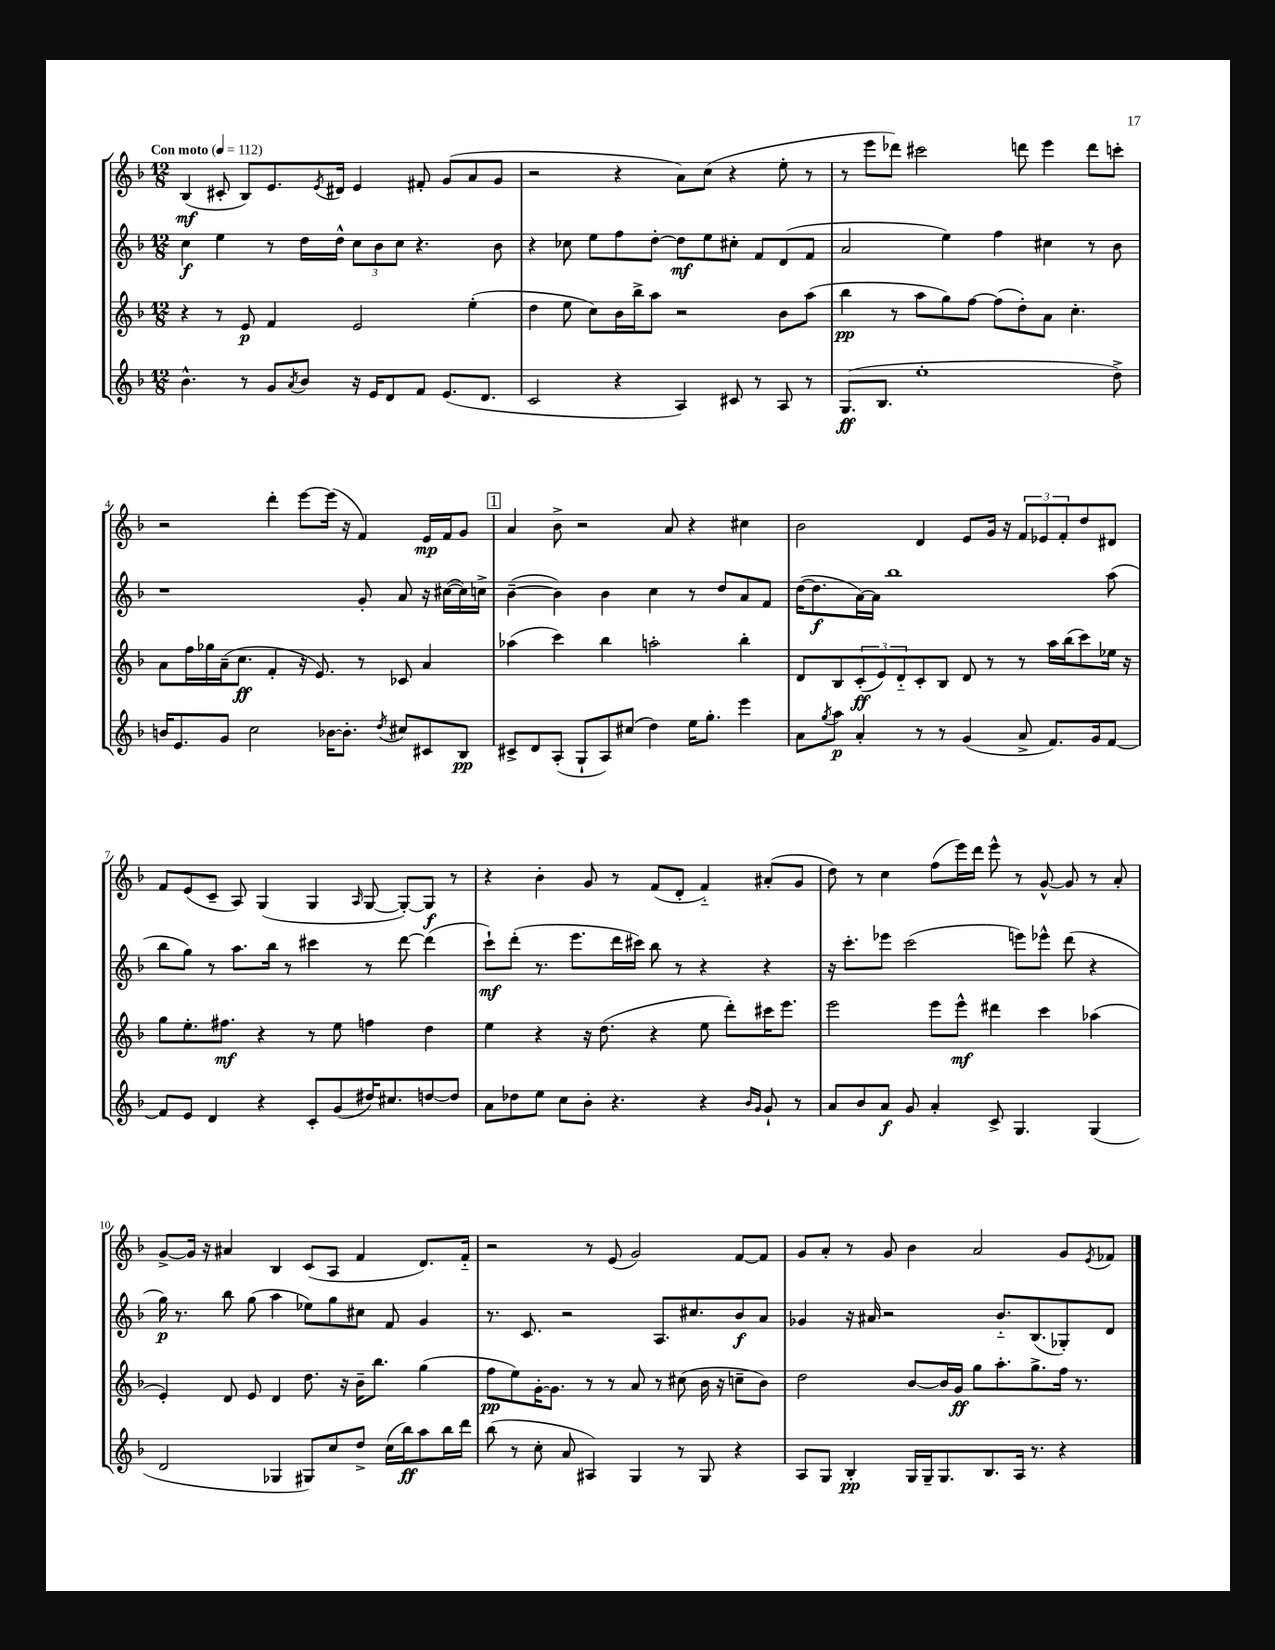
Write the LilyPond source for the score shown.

<<
\new StaffGroup <<
\new Staff = "s0" {
    \clef treble \key f \major \numericTimeSignature \time 12/8 \tempo "Con moto" 4 = 112
    bes4\mf( cis'8-. bes8) e'8. \acciaccatura { e'8 } dis'16 e'4 fis'8-. g'8( a'8 g'8 |
    r2 r4 a'8) c''8( r4 e''8-. r8 |
    r8 e'''8 des'''8) cis'''2 d'''8 e'''4 d'''8 c'''8-. |
    r2 d'''4-. e'''8~ e'''16( r16 f'4) e'16\mp f'16 g'8 |
    \mark \markup { \box "1" } a'4 bes'8-> r2 a'8 r4 cis''4 |
    bes'2 d'4 e'8 g'16 r16 \tuplet 3/2 { f'8 ees'8 f'8-. } d''8 dis'8 |
    f'8 e'8( c'8-- a8) g4( g4 \grace { a16 } g8~ g8~-.) g8\f r8 |
    r4 bes'4-. g'8 r8 f'8( d'8-. f'4-_) ais'8-.( g'8 |
    d''8) r8 c''4 f''8( e'''16) d'''16 e'''8-^ r8 g'8~-^ g'8 r8 a'8-. |
    g'8~-> g'16 r16 ais'4 bes4 c'8( a8 f'4 d'8.) f'16-_ |
    r2 r8 e'8( g'2) f'8~ f'8 |
    g'8 a'8-. r8 g'8 bes'4 a'2 g'8 \acciaccatura { e'8 } fes'8 \bar "|." |
}
\new Staff = "s1" {
    \clef treble \key f \major \numericTimeSignature \time 12/8
    c''4\f e''4 r8 d''16 d''16-^ \tuplet 3/2 { c''8 bes'8 c''8 } r4. bes'8 |
    r4 ces''8 e''8 f''8 d''8~-. d''8\mf e''8 cis''8-. f'8 d'8( f'8 |
    a'2 e''4) f''4 cis''4 r8 bes'8 |
    r1 g'8-. a'8 r16 cis''16~( cis''16) c''16-> |
    \mark \markup { \box "1" } bes'4~--( bes'4) bes'4 c''4 r8 d''8 a'8 f'8 |
    d''16~( d''8.\f a'16~) a'16 bes''1 a''8( |
    bes''8 g''8) r8 a''8. bes''16 r8 cis'''4 r8 d'''8~ d'''4( |
    c'''8-!\mf) d'''8-.( r8. e'''8. d'''16 cis'''16) bes''8 r8 r4 r4 |
    r16 c'''8.-. ees'''8 c'''2( e'''8) ees'''8-^ d'''8( r4 |
    g''16\p) r8. bes''8 g''8( a''4 ees''8) g''8 cis''8 f'8 g'4 |
    r8. c'8. r2 a8. cis''8. bes'8\f a'8 |
    ges'4 r16 ais'16 r2 bes'8.-_ bes8.( ges8-.) d'8 \bar "|." |
}
\new Staff = "s2" {
    \clef treble \key f \major \numericTimeSignature \time 12/8
    r4 r8 e'8\p f'4 e'2 e''4-.( |
    d''4 e''8 c''8) bes'16 bes''16-> a''8 r2 bes'8 a''8( |
    bes''4\pp r8 a''8 g''8) f''8~ f''8( d''8-.) a'8 c''4.-. |
    a'8 f''16 ges''16 a'16--( c''8.\ff f'4-. r16 e'8.) r8 ces'8 a'4 |
    \mark \markup { \box "1" } aes''4( c'''4) bes''4 a''2-. bes''4-. |
    d'8 bes8 \tuplet 3/2 { c'8-.\ff( e'8) d'8-_ } c'8-. bes8 d'8 r8 r8 a''16 bes''16( c'''8) ees''16 r16 |
    g''8 e''8.-. fis''8.\mf r4 r8 e''8 f''4 d''4 |
    e''4 r4 r16 d''8.( r4 e''8 d'''8-.) cis'''16 e'''8. |
    e'''2 e'''8 e'''8-^\mf dis'''4 c'''4 aes''4( |
    e'4-.) d'8 e'8 d'4 d''8. r16 bes'16-- bes''8. g''4( |
    f''8\pp e''8) g'16~-. g'8. r8 r8 a'8 r8 cis''8( bes'16 r16 c''8-- bes'8) |
    d''2 bes'8~ bes'16 g'16\ff g''8 a''8.-. g''8.-> f''16 r8. \bar "|." |
}
\new Staff = "s3" {
    \clef treble \key f \major \numericTimeSignature \time 12/8
    bes'4.-^ r8 g'8 \acciaccatura { a'8 } bes'8 r16 e'16 d'8 f'8 e'8.( d'8. |
    c'2 r4 a4) cis'8 r8 a8 r8 |
    g8.\ff( bes8. e''1-. d''8->) |
    b'16 e'8. g'8 c''2 bes'16~ bes'8.-. \acciaccatura { d''8 } cis''8 cis'8 bes8\pp |
    \mark \markup { \box "1" } cis'8-> d'8 a8-.( g8-! a8) cis''8( d''4) e''16 g''8.-. e'''4 |
    a'8 \acciaccatura { g''8 } a''8\p a'4-. r8 r8 g'4( a'8-> f'8.) g'16 f'8~ |
    f'8 e'8 d'4 r4 c'8-. g'8( dis''16) cis''8. d''8~ d''8 |
    a'8 des''8 e''8 c''8 bes'8-. r4. r4 \grace { bes'16 g'16 } g'8-! r8 |
    a'8 bes'8 a'8\f g'8 a'4-. c'8-> g4. g4( |
    d'2 ges4 gis8) c''8 d''8-> c''16( bes''16\ff) a''8 bes''16 d'''16 |
    bes''8( r8 c''8-. a'8 ais4) g4 r8 g8 r4 |
    a8 g8 bes4-.\pp g16 g16-- g8. bes8. a16 r8. r4 \bar "|." |
}
>>
>>
